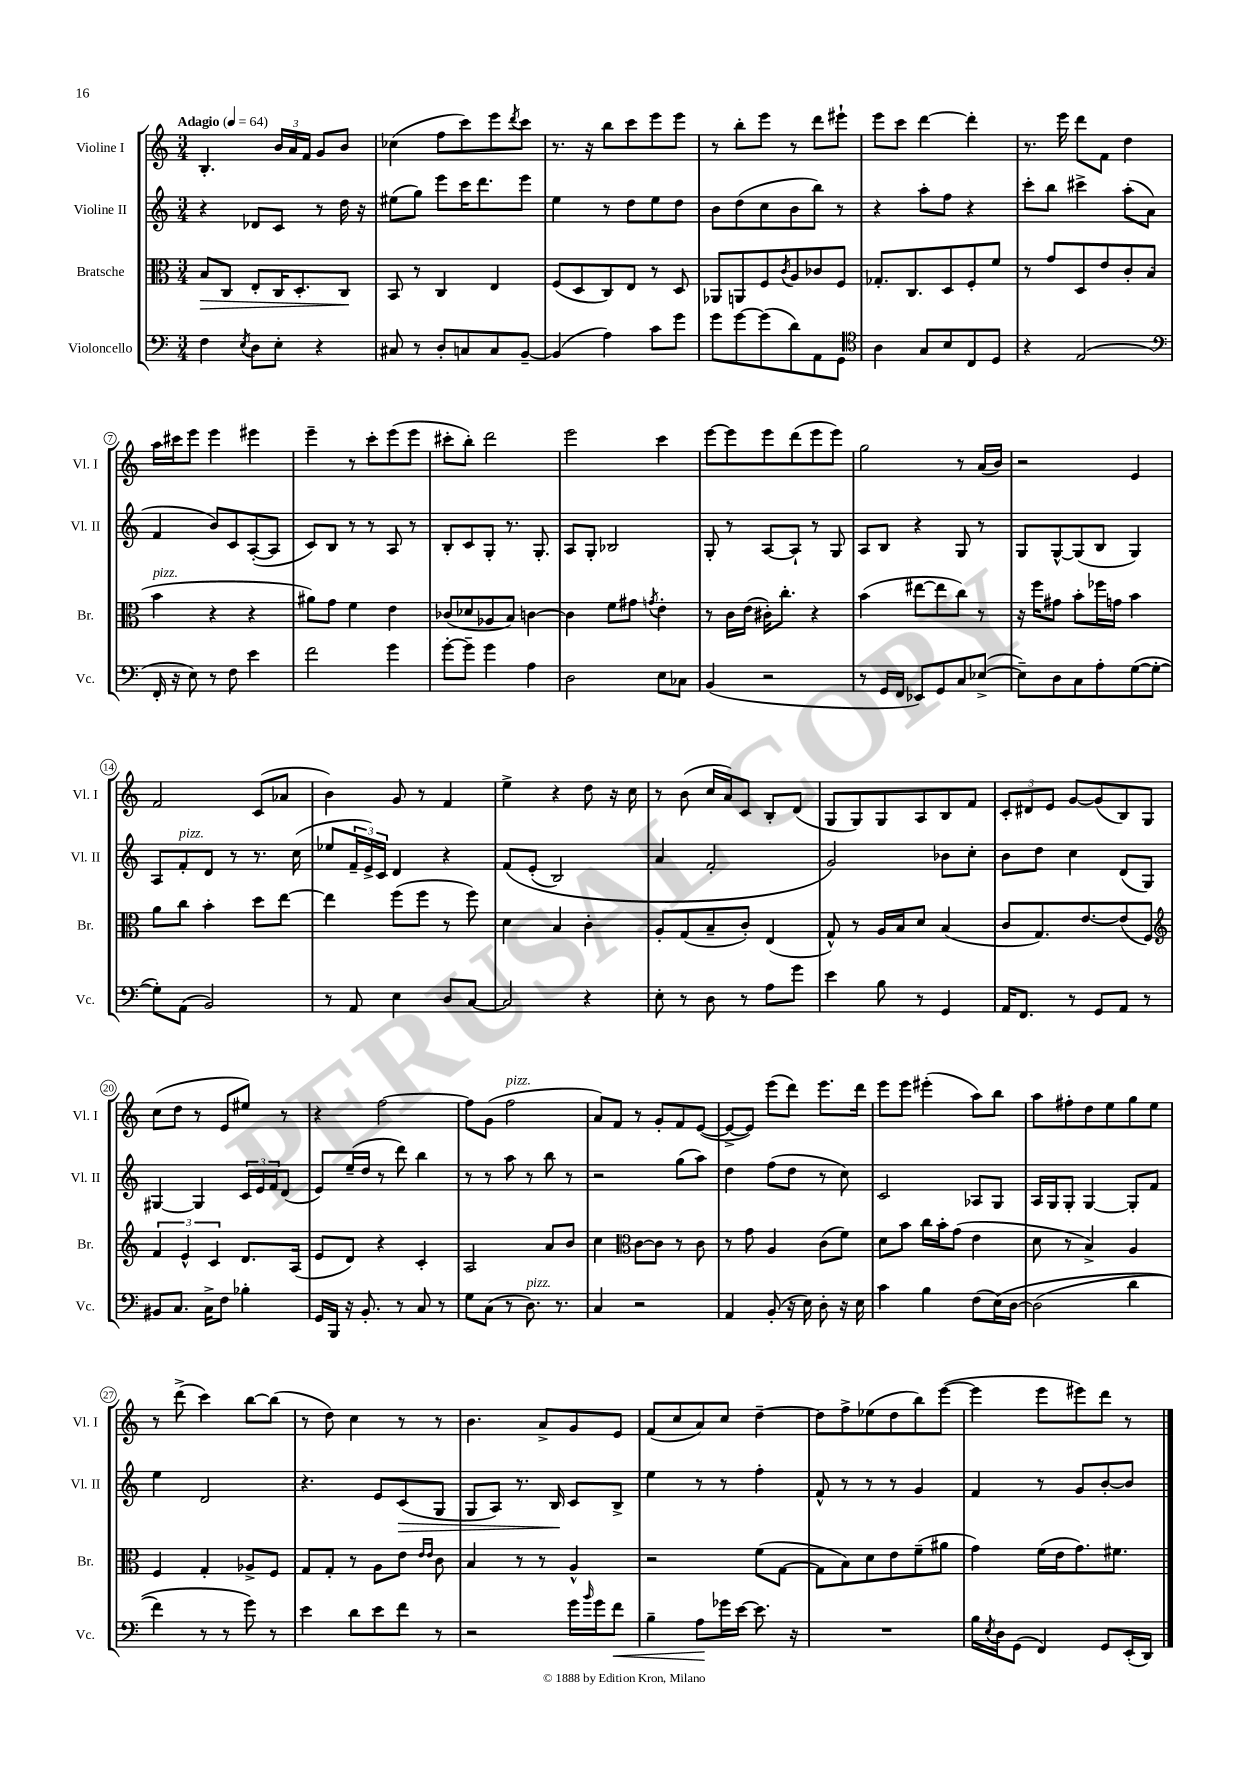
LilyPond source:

<<
\new StaffGroup <<
\new Staff = "s0" \with { instrumentName = "Violine I" shortInstrumentName = "Vl. I" } {
    \clef treble \key c \major \numericTimeSignature \time 3/4 \tempo "Adagio" 4 = 64
    b4.-. \tuplet 3/2 { b'16 a'16 f'16 } g'8 b'8 |
    ces''4( f''8 c'''8) e'''8 \acciaccatura { d'''8 } c'''8 |
    r8. r16 b''8 c'''8 e'''8 e'''8 |
    r8 b''8-. e'''8 r8 d'''8 eis'''8-! |
    e'''8 c'''8 d'''4~ d'''4-. |
    r8. e'''16 d'''8 f'8 d''4 |
    a''16 cis'''16 e'''8 e'''4 eis'''4 |
    e'''4-- r8 c'''8-. e'''8( e'''8 |
    cis'''8-. b''8-.) d'''2 |
    e'''2 c'''4 |
    e'''8~ e'''8 e'''8 d'''8( e'''8 e'''8) |
    g''2 r8 a'16( b'16) |
    r2 e'4 |
    f'2 c'8( aes'8 |
    b'4) g'8 r8 f'4 |
    e''4-> r4 d''8 r16 c''16 |
    r8 b'8( c''16 a'16) c'8 b8-. d'8( |
    g8 g8) g8 a8 b8 f'8 |
    \tuplet 3/2 { c'8-. dis'8 e'8 } g'8~ g'8( b8) g8 |
    c''8( d''8 r8 e'8 eis''8) r8 |
    r4 f''2~ |
    f''8 g'8( f''2^\markup { \italic "pizz." } |
    a'8) f'8 r8 g'8-. f'8 e'8~( |
    e'8~-> e'8) e'''8( d'''8) e'''8. d'''16 |
    e'''8 e'''8 eis'''4-.( a''8) b''8 |
    a''8 fis''8-. d''8 e''8 g''8 e''8 |
    r8 d'''8->( c'''4) b''8~ b''8( |
    r8 d''8) c''4 r8 r8 |
    b'4. a'8-> g'8 e'8 |
    f'8( c''8 a'8) c''8 d''4~-- |
    d''8 f''8-> ees''8( d''8 b''8) e'''8~( |
    e'''4 e'''8 eis'''8) d'''8 r8 \bar "|." |
}
\new Staff = "s1" \with { instrumentName = "Violine II" shortInstrumentName = "Vl. II" } {
    \clef treble \key c \major \numericTimeSignature \time 3/4
    r4 des'8 c'8 r8 d''16 r16 |
    eis''8( g''8) e'''8 c'''16 d'''8. e'''8 |
    e''4 r8 d''8 e''8 d''8 |
    b'8 d''8( c''8 b'8 b''8) r8 |
    r4 a''8-. f''8 r4 |
    c'''8-. b''8 cis'''4-> a''8-.( a'8 |
    f'4 b'8) c'8 a8~-.( a8 |
    c'8) b8 r8 r8 a8 r8 |
    b8-. c'8 g8-. r8. g8.-. |
    a8 g8-. bes2 |
    g8-. r8 a8~ a8-! r8 g8 |
    a8 b8 r4 g8 r8 |
    g8 g8~-^ g8( b8 g4) |
    a8 f'8-.^\markup { \italic "pizz." } d'8 r8 r8. c''16( |
    ees''8 \tuplet 3/2 { f'16-- e'16->) c'16 } d'4 r4 |
    f'8\( e'8-.( b2) |
    a'4 f'2-. |
    g'2\) bes'8 c''8-. |
    b'8 d''8 c''4 d'8( g8) |
    gis4~ gis4 \tuplet 3/2 { c'16 e'16 f'16 } d'8( |
    e'8) e''16--( d''16 r8 d'''8) b''4 |
    r8 r8 a''8 r8 b''8 r8 |
    r2 g''8( a''8) |
    d''4 f''8( d''8 r8 c''8) |
    c'2 aes8 g8 |
    a16 g16 g8-. g4~ g8-. f'8 |
    e''4 d'2 |
    r4. e'8 c'8\>( g8 |
    g8 a8) r8. b16\! c'8 b8-> |
    e''4 r8 r8 f''4-. |
    f'8-^ r8 r8 r8 g'4 |
    f'4 r8 g'8 b'8~-. b'8 \bar "|." |
}
\new Staff = "s2" \with { instrumentName = "Bratsche" shortInstrumentName = "Br." } {
    \clef alto \key c \major \numericTimeSignature \time 3/4
    b8\> c8 e8-. c16 d8.-. c8\! |
    b,8 r8 c4 e4 |
    f8( d8 c8) e8 r8 d8 |
    aes,8 a,8 f8 \acciaccatura { c'8 } a8 ces'8 f8 |
    ges8.-. c8. d8 f8-. f'8 |
    r8 g'8 d8 e'8 c'8-. b8( |
    b'4^\markup { \italic "pizz." } r4 r4 |
    ais'8) g'8 f'4 e'4 |
    ces'8( des'8 aes8 b8) c'4~ |
    c'4 f'8 gis'8 \acciaccatura { g'8 } e'4-. |
    r8 c'16 e'16( cis'16-.) c''8.-. r4 |
    b'4( eis''8~ eis''8 c''8) r8 |
    r16 f''16 gis'8 b'8-. fes''16 g'16 b'4 |
    a'8 c''8 b'4-. d''8 e''8~ |
    e''4 f''8( f''8 r8 f''8) |
    d'4 b4 c'4-. |
    a8-. g8( b8-- c'8-.) e4( |
    g8-^) r8 a16 b16 d'8 b4( |
    c'8 g8.) e'8.~ e'8( f8) |
    \clef treble \tuplet 3/2 { f'4 e'4-^ c'4 } d'8. a16( |
    e'8 d'8) r4 c'4-. |
    a2 a'8 b'8 |
    c''4 \clef alto c'8~ c'8 r8 c'8 |
    r8 g'8 a4 c'8( f'8) |
    d'8 b'8 c''16 b'16-. g'8( e'4 |
    d'8 r8 b4->) a4 |
    f4 g4-. aes8-> f8 |
    g8 g8-. r8 a8 e'8 \grace { e'16 e'16 } c'8 |
    b4 r8 r8 a4-^ |
    r2 f'8( g8~ |
    g8 b8) d'8 e'8 f'8--( ais'8 |
    g'4) f'16( e'16 g'8.) fis'8. \bar "|." |
}
\new Staff = "s3" \with { instrumentName = "Violoncello" shortInstrumentName = "Vc." } {
    \clef bass \key c \major \numericTimeSignature \time 3/4
    f4 \acciaccatura { e8 } d8 e8-. r4 |
    cis8 r8 d8-. c8 c8 b,8~-- |
    b,4( a4) c'8 g'8 |
    g'8 g'8~ g'8( d'8) a,8 g,8 |
    \clef tenor a4 g8 b8 c8 d8 |
    r4 e2( |
    \clef bass f,16-. r16 e8) r8 f8 e'4 |
    f'2 g'4 |
    g'8~-. g'8-- g'4 a4 |
    d2 e8 ces8 |
    b,4( r2 |
    r8 g,16 f,16 ees,8) g,8 c8 ees8~->( |
    ees8--) d8 c8 a8-. g8~( g8~-. |
    g8-.) a,8( b,2) |
    r8 a,8 e4 d8 c8~ |
    c2 r4 |
    e8-. r8 d8 r8 a8 g'8 |
    e'4 b8 r8 g,4 |
    a,16 f,8. r8 g,8 a,8 r8 |
    bis,8 c8. c16-> f8 bes4-. |
    g,16 b,,16 r16 b,8.-. r8 c8 r8 |
    g8 c8( r8 d8.^\markup { \italic "pizz." }) r8. |
    c4 r2 |
    a,4 b,8-.( r16 e16) d8-. r16 e16 |
    c'4 b4 f8( e16)\( d16~ |
    d2( d'4 |
    f'4) r8 r8 g'8\) r8 |
    e'4 d'8 e'8 f'8 r8 |
    r2 g'16 \grace { b'16 } g'16 f'8\< |
    b4-- a8\! ges'16 e'16~ e'8. r16 |
    R2. |
    b16 \acciaccatura { e8 } d16 g,8( f,4) g,8 e,16-.( d,16) \bar "|." |
}
>>
>>
\layout { \context { \Score \override BarNumber.stencil = #(make-stencil-circler 0.1 0.3 ly:text-interface::print) } }
